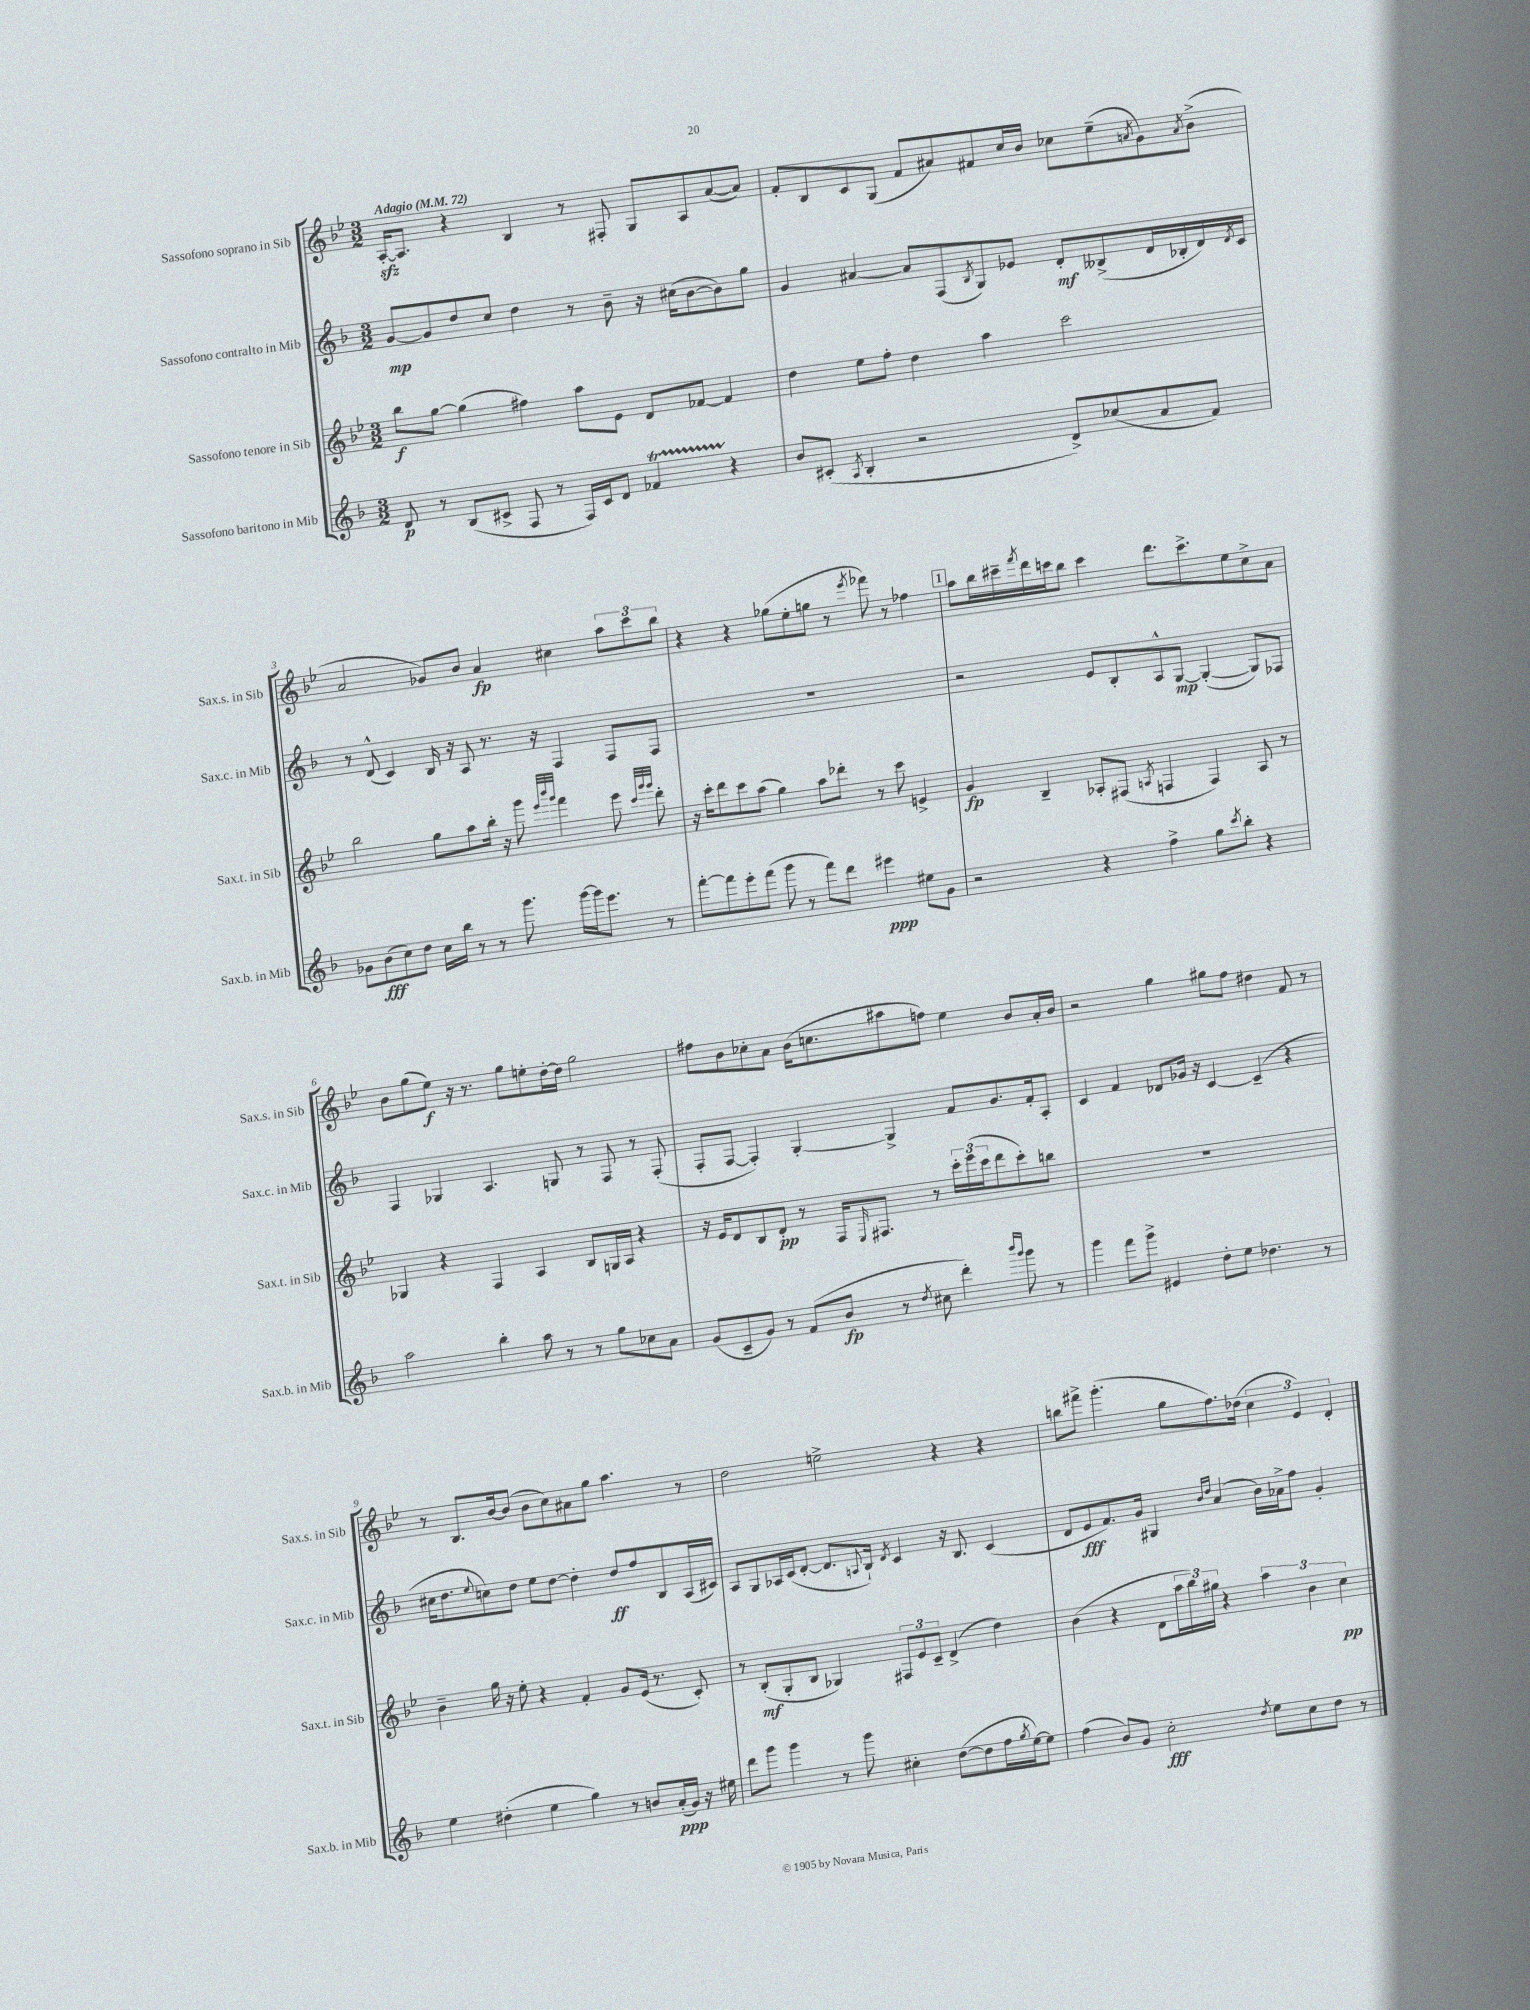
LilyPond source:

<<
\new StaffGroup <<
\new Staff = "s0" \with { instrumentName = "Sassofono soprano in Sib" shortInstrumentName = "Sax.s. in Sib" } {
    \clef treble \key bes \major \numericTimeSignature \time 3/2 \tempo "Adagio" 4 = 72
    a16~-.\sfz a8. r4 bes4 r8 fis8-. g8 a8 a'8~( a'8) |
    f'8-. bes8 c'8 g8( f'8 ais'8) fis'8 c''16 bes'16 ces''8 ees''8--( \acciaccatura { a'8 } g'8) \acciaccatura { a'8 } bes'8->( |
    a'2 ges'8) bes'8 a'4\fp cis''4 \tuplet 3/2 { a''8 c'''8 bes''8 } |
    r4 r4 ges''8( ees''8-. g''8 r8 \acciaccatura { ees'''8 } fes'''8) r8 fes''4 |
    \mark \markup { \box "1" } a''8 bes''16 cis'''16-- \acciaccatura { f'''8 } d'''16 c'''16 bes''8 c'''4 d'''8. c'''8.-> ees''8 c''8-> a'8 |
    bes'8 g''8( ees''8\f) r16 r8. g''8 e''8-. d''16~-. d''16 g''2 |
    fis''8 bes'8 ces''8-. a'8 bes'16( c''8. ais''8 f''8) ees''4 bes'8 a'16-. bes'16 |
    r2 g''4 gis''8 f''8 dis''4 f'8 r8 |
    r8 bes8. bes'16~ bes'8( bes'8 c''8) ais'8 g''8 a''4. r8 |
    d''2 e''2-> r4 r4 |
    b''8 fis'''8-> g'''4.-.( g''8 f''8.) des''16( \tuplet 3/2 { c''4 ees'4) d'4-. } \bar "|." |
}
\new Staff = "s1" \with { instrumentName = "Sassofono contralto in Mib" shortInstrumentName = "Sax.c. in Mib" } {
    \clef treble \key f \major \numericTimeSignature \time 3/2
    g'8~\mp g'8 d''8 c''8 d''4 r8 bes'8-- r16 cis''16( bes'8~ bes'8) g''8 |
    g'4 ais'4~ ais'8 f8( \acciaccatura { bes8 } g8) ees'8 d'8-.\mf beses8->( d'16 bes16-. d'16) \acciaccatura { d'8 } c'16 |
    r8 d'8-^( c'4) bes16 r16 a8 r8. r16 f4 f8 f8 |
    R1. |
    \mark \markup { \box "1" } r2 e'8 bes8-. a8-^ g8~\mp g4~-.( g8) fes8 |
    f4 ges4 a4. g8 r8 f8 r8 f8-.( |
    f8-. f8~ f4-.) g4~-. g4-> f'8 g'8. f'16-. a8-. |
    c'4 f'4 des'8 ges'16 r16 c'4~ c'4--( r4 |
    cis''16 d''8. \appoggiatura { e''8 } c''8) d''8 e''8 d''8~ d''4-. d''8\ff f''8 bes8 a16( cis'16) |
    a8 g8 aes16 c'16( d'8~-. d'8. \appoggiatura { a8 } bes16-!) \acciaccatura { d'8 } c'4 r16 bes8. c'4( |
    d'8 e'8\fff f'8.) g'16 gis4 \grace { bes'16 d''16 } a'4( bes'16) aes'16-> f''8 g'4-. \bar "|." |
}
\new Staff = "s2" \with { instrumentName = "Sassofono tenore in Sib" shortInstrumentName = "Sax.t. in Sib" } {
    \clef treble \key bes \major \numericTimeSignature \time 3/2
    bes''8\f g''8~ g''4( fis''4) a''8 ees'8 d'8 fes'8~ fes'4 |
    d''4 ees''8 f''8-. d''4 a''4 c'''2 |
    bes''2 g''8 a''8 bes''16-. r16 g'''8 \grace { ees'''32 bes'''32 g'''32 } f'''4 ees'''8 \grace { c'''32 g'''32 g'''32 } d'''8-. |
    r16 c'''16-. d'''8 c'''8 a''8( g''4) a''8 des'''8-. r8 c'''8 e'4-> |
    \mark \markup { \box "1" } g'4\fp bes4-- aes8-. fis8( \acciaccatura { a8 } f4 f4) a8 r8 |
    ges4 r4 f4 a4 bes8 g16 a16 r4 |
    r16 ees'16 d'8 bes8 d'8-.\pp r8 f16 \grace { ees16 } fis8. r8 \tuplet 3/2 { c'''16-. ees'''16( c'''16 } d'''8 c'''8-.) b''8 |
    R1. |
    bes'4-- g''16 r16 ees''8-. r4 f'4-. g'8 ees'16( r8. c'8-.) |
    r8 bes8-.\mf( g8-. bes8 ges4) \tuplet 3/2 { fis8 ees'8 c'8-- } d'4->( d''4) |
    bes'4( r4 d'8 \tuplet 3/2 { a''16 bes''16) gis''16 } r4 \tuplet 3/2 { a''4 bes'4 c''4\pp } \bar "|." |
}
\new Staff = "s3" \with { instrumentName = "Sassofono baritono in Mib" shortInstrumentName = "Sax.b. in Mib" } {
    \clef treble \key f \major \numericTimeSignature \time 3/2
    d'8\p r8 bes8( cis'8-> f8 r8 f16) cis'16 d'8 fes'4\startTrillSpan r4\stopTrillSpan |
    bes'8 cis'8-.( \acciaccatura { a8 } bes4-. r2 d'8->) ces''8( a'8 f'8) |
    ges'8 bes'8\fff( c''8) d''8 c''16 bes''16 r8 r8 g'''8. g'''16~ g'''16 e'''8. r8 |
    f'''8~-. f'''8 e'''8-. f'''8( g'''8 r8 f'''8) d'''8 eis'''4\ppp eis''8 g'8 |
    \mark \markup { \box "1" } r2 r4 f''4-> g''8 \acciaccatura { c'''8 } bes''8-. r4 |
    a''2 bes''4-. a''8 r8 r8 g''8 ces''8 a'8 |
    g'8( c'8-- g'8) r8 f'8( bes'8\fp r8 \acciaccatura { d''8 } cis''8 d'''4-.) \grace { bes'''16 g'''16 } g'''8 r8 |
    g'''4 f'''8 g'''8-> eis'4 d''8-. e''8 des''4. r8 |
    e''4 dis''4-.( e''4 g''4) r8 b'8 a'16-.\ppp( g'16) r16 eis''16 |
    d'''8 g'''8 g'''4 r8 g'''8 cis''4-. d''8~( d''8 f''16 \acciaccatura { g''8 } e''16~) e''8 |
    f''4( bes'8) g'8 c''2-.\fff \acciaccatura { d''8 } e''8 c''8 d''8 r8 \bar "|." |
}
>>
>>
